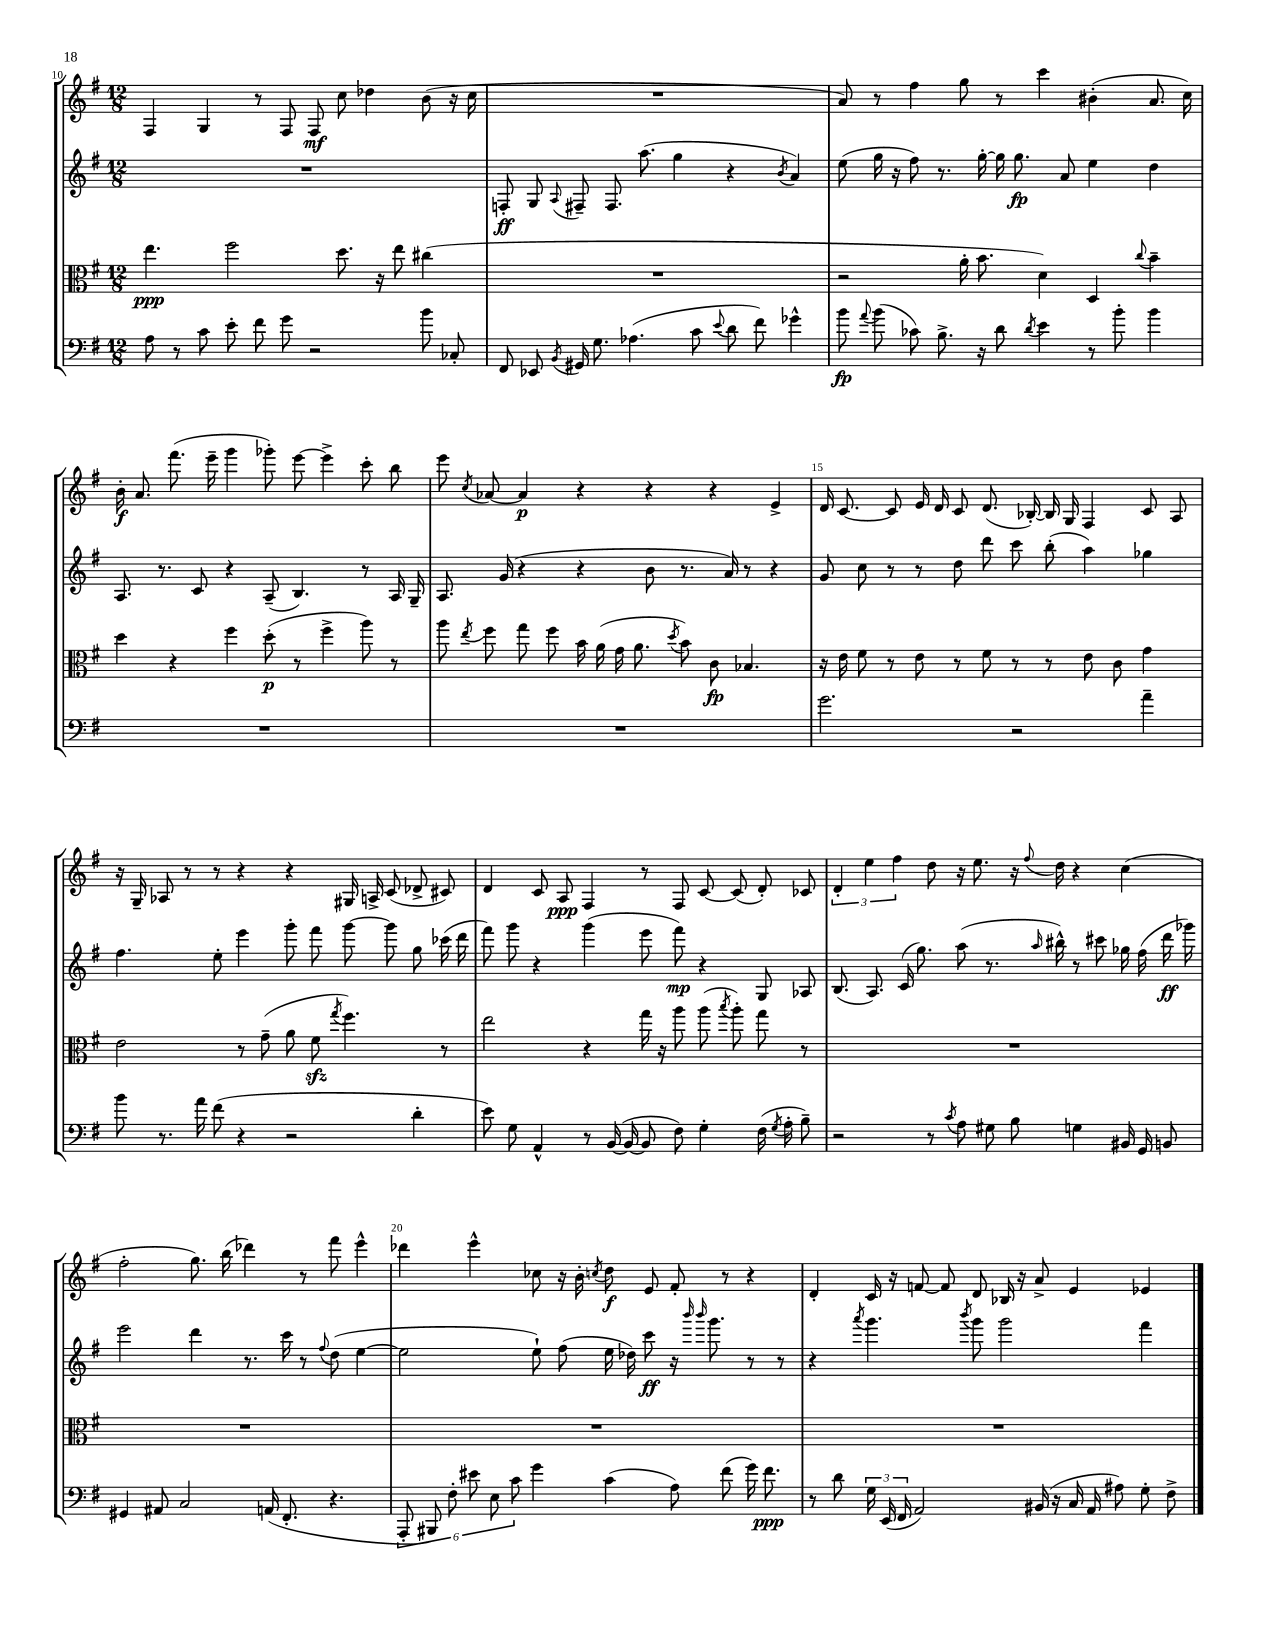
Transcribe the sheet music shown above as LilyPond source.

<<
\new StaffGroup <<
\new Staff = "s0" {
    \clef treble \key g \major \numericTimeSignature \time 12/8
    \autoBeamOff fis4 g4 r8 fis8 fis8\mf c''8 des''4 b'8( r16 c''16 |
    R1. |
    a'8) r8 fis''4 g''8 r8 c'''4 bis'4-.( a'8. c''16) |
    b'16-.\f a'8. fis'''8.( e'''16-- g'''4 ges'''8-.) e'''8~ e'''4-> c'''8-. b''8 |
    e'''8 \acciaccatura { c''8 } aes'8~ aes'4\p r4 r4 r4 e'4-> |
    d'16 c'8.~ c'8 e'16 d'16 c'8 d'8.( bes16~-.) bes16 g16 fis4 c'8 a8 |
    r16 g16-- aes8 r8 r8 r4 r4 gis16 a16-> c'8( des'8-> cis'8) |
    d'4 c'8 a8\ppp fis4 r8 fis8 c'8~ c'8( d'8-.) ces'8 |
    \tuplet 3/2 { d'4-. e''4 fis''4 } d''8 r16 e''8. r16 \appoggiatura { fis''8 } d''16 r4 c''4( |
    fis''2-. g''8.) b''16( des'''4) r8 fis'''8 e'''4-^ |
    des'''4 e'''4-^ ces''8 r16 b'16-. \acciaccatura { c''8 } d''8\f e'8 fis'8-. r8 r4 |
    d'4-. c'16 r16 f'8~ f'8 d'8 bes16 r16 a'8-> e'4 ees'4 \bar "|." |
}
\new Staff = "s1" {
    \clef treble \key g \major \numericTimeSignature \time 12/8
    \autoBeamOff R1. |
    f8-.\ff g8 \appoggiatura { a8 } fis8-- fis8. a''8.( g''4 r4 \acciaccatura { b'8 } a'4) |
    e''8( g''16 r16 fis''8) r8. g''16~-. g''16 g''8.\fp a'8 e''4 d''4 |
    a8. r8. c'8 r4 a8--( b4.) r8 a16 g16-- |
    a8. g'16( r4 r4 b'8 r8. a'16) r8 r4 |
    g'8 c''8 r8 r8 d''8 d'''8 c'''8 b''8-.( a''4) ges''4 |
    fis''4. e''8-. e'''4 g'''8-. fis'''8 g'''8~ g'''8 g''8 ces'''16( d'''16 |
    fis'''8) g'''8 r4 g'''4( e'''8 fis'''8\mp) r4 g8 aes8 |
    b8.( a8.) c'16( g''8.) a''8( r8. \grace { a''16 } bis''16-^) r8 cis'''8 ges''16 fis''16( d'''16\ff ges'''16) |
    e'''2 d'''4 r8. c'''16 r8 \appoggiatura { fis''8 } d''8( e''4~ |
    e''2 e''8-!) fis''8( e''16 des''16) c'''8\ff r16 \grace { b'''16 b'''16 } g'''8. r8 r8 |
    r4 \acciaccatura { a'''8 } g'''4. \acciaccatura { b'''8 } g'''8 g'''2 fis'''4 \bar "|." |
}
\new Staff = "s2" {
    \clef alto \key g \major \numericTimeSignature \time 12/8
    \autoBeamOff e''4.\ppp fis''2 d''8. r16 e''8 cis''4( |
    R1. |
    r2 a'16-. b'8. d'4) d4 \appoggiatura { c''8 } b'4-- |
    d''4 r4 fis''4 d''8-.\p( r8 fis''4-> a''8) r8 |
    a''8 \acciaccatura { e''8 } fis''8 g''8 fis''8 b'16 a'16( g'16 a'8. \acciaccatura { d''8 } b'8) c'8\fp bes4. |
    r16 e'16 fis'8 r8 e'8 r8 fis'8 r8 r8 e'8 c'8 g'4 |
    e'2 r8 g'8--( a'8 fis'8\sfz \acciaccatura { g''8 } fis''4.) r8 |
    e''2 r4 g''16 r16 a''8 a''8( \acciaccatura { b''8 } a''8-.) g''8 r8 |
    R1. |
    R1. |
    R1. |
    R1. \bar "|." |
}
\new Staff = "s3" {
    \clef bass \key g \major \numericTimeSignature \time 12/8
    \autoBeamOff a8 r8 c'8 e'8-. fis'8 g'8 r2 b'8 ces8-. |
    fis,8 ees,8 \acciaccatura { b,8 } gis,16 g8. aes4.( c'8 \appoggiatura { e'8 } d'8 fis'8) ges'4-^ |
    b'8\fp \appoggiatura { a'8 } b'8( ces'8) b8.-> r16 d'8 \acciaccatura { d'8 } e'4 r8 b'8-. b'4 |
    R1. |
    R1. |
    g'2. r2 a'4-- |
    b'8 r8. a'16 fis'8( r4 r2 d'4-. |
    e'8) g8 a,4-^ r8 b,16~( b,16~ b,8 fis8) g4-. fis16( \acciaccatura { g8 } a16-. b8--) |
    r2 r8 \acciaccatura { c'8 } a8 gis8 b8 g4 bis,16 g,16 b,8 |
    gis,4 ais,8 c2 a,16( fis,8.-. r4. |
    \tuplet 6/4 { a,,8-. bis,,8) fis8-. eis'8 e8 c'8 } g'4 c'4( a8) fis'8( g'16) fis'8.\ppp |
    r8 d'8 \tuplet 3/2 { g16 e,16( fis,16 } a,2) bis,16( r16 c16 a,16 ais8) g8-. fis8-> \bar "|." |
}
>>
>>
\layout { \context { \Score currentBarNumber = #10 \override BarNumber.break-visibility = ##(#f #t #t) barNumberVisibility = #(every-nth-bar-number-visible 5) } }
